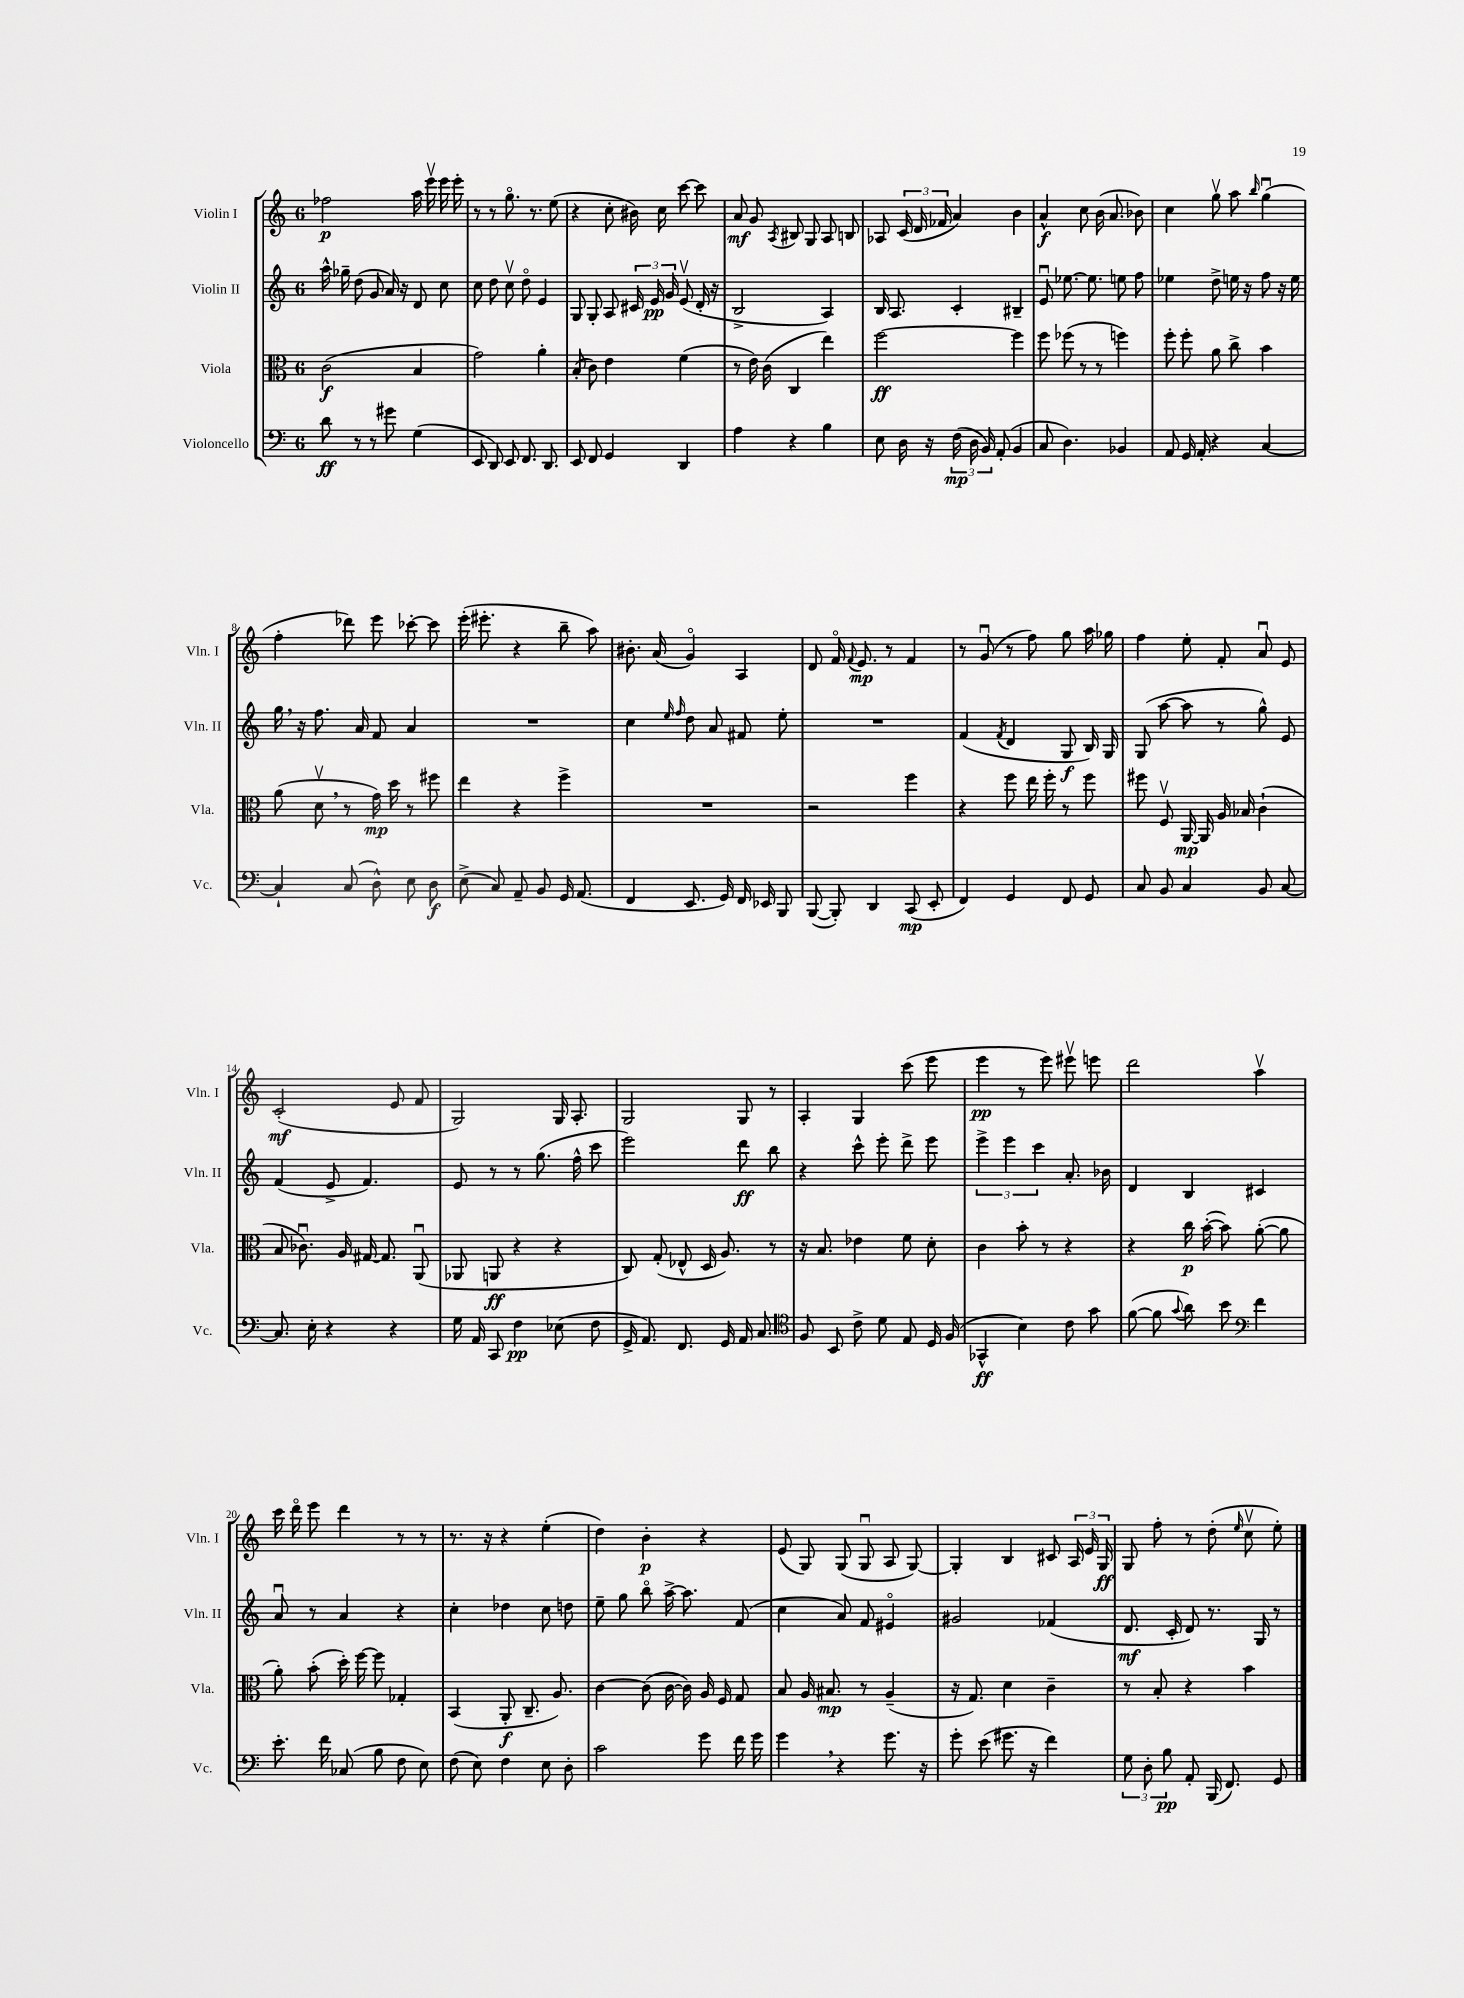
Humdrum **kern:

**kern	**kern	**kern	**kern
*staff4	*staff3	*staff2	*staff1
*clefF4	*clefC3	*clefG2	*clefG2
*k[]	*k[]	*k[]	*k[]
*M6/8	*M6/8	*M6/8	*M6/8
8d\	(2c\	16aa^^\	2ff-\
.	.	16gg-~\	.
8r	.	(8dd\	.
8r	.	8g/	.
8g#\	.	16a/)	.
.	.	16r	.
(4G\	4B/	8d/	16aa\
.	.	.	16eeev\
.	.	8cc\	16eee\
.	.	.	16eee'\
=	=	=	=
8EE/	2g\)	8cc\	8r
8DD/)	.	8dd\	8r
8EE/	.	8ccv\	8.ggo\
8.FF/	.	8ddo\	.
.	.	.	8.r
.	4a'\	4e/	.
8.DD/	.	.	.
.	.	.	(8ee\
=	=	=	=
8EE/	(8B'/	8G/	4r
8FF/	8c\)	8G'/	.
4GG/	4e\	8A/	8cc'\
.	.	24c#/	16b#\)
.	.	24e/	.
.	.	.	16cc\
.	.	24g/	.
4DD/	(4f\	(8ev/	[8ccc\
.	.	16d'/	8ccc\]
.	.	16r	.
=	=	=	=
4A\	8r	2B^/	8a/
.	16e\)	.	8g/
.	(16c\	.	.
.	.	.	8qA/
4r	4C/	.	8B#/
.	.	.	8G/
4B\	4ee\)	4A/)	8A/
.	.	.	8B/
=	=	=	=
8E\	[2ff\	16B/	8A-/
.	.	8.A/	.
16D\	.	.	(24c/
.	.	.	24d/
16r	.	.	.
.	.	.	24f-/
(24F\	.	4c'/	4a/)
24D\	.	.	.
24BB/)	.	.	.
(8AA'/	.	.	.
4BB/	4ff\]	4B#~/	4b\
=	=	=	=
8C/	8ff\	8eu/	4a^^/
4.D\)	(8ff-\	[8.ee-\	.
.	8r	.	8cc\
.	.	8.ee-\]	.
.	8r	.	(16b\
.	.	.	8.a/
4BB-/	4ff\)	8ee\	.
.	.	8ff\	8b-\)
=	=	=	=
8AA/	8ff'\	4ee-\	4cc\
16GG/	8ff'\	.	.
16AA'/	.	.	.
4r	8a\	8dd^\	8ggv\
.	8cc^\	16ee\	8aa\
.	.	16r	.
.	.	.	16qqbb/
[4C/	4b\	8ff\	(4ggu\
.	.	16r	.
.	.	16ee\	.
=	=	=	=
4C`/]	(8a\	16gg\	4ff'\
.	.	16r	.
.	8dv\	8.ff\	.
(8C/	8r	.	8ddd-\)
.	.	16a/	.
8D^^\)	16g\)	8f/	8eee\
.	16dd\	.	.
8E\	8r	4a/	[8ccc-'\
8D\	8ff#\	.	8ccc-\]
=	=	=	=
(8E^\	4ee\	2.r	(16eee'\
.	.	.	8.eee#'\
8C/)	.	.	.
8AA~/	4r	.	4r
8BB/	.	.	.
16GG/	4ff^\	.	8bb~\
(8.AA/	.	.	.
.	.	.	8aa\)
=	=	=	=
4FF/	2.r	4cc\	8.b#'\
.	.	.	(16a/
.	.	16qqee/	.
.	.	16qqff/	.
8.EE/	.	8dd\	4go/)
.	.	8a/	.
16GG/)	.	.	.
16FF/	.	8f#/	4A/
16EE-/	.	.	.
8BBB/	.	8ee'\	.
=	=	=	=
([8BBB/	2r	2.r	8d/
8BBB'/])	.	.	16fo/
.	.	.	8qqf/
.	.	.	8.e/
4DD/	.	.	.
.	.	.	8r
(8CC/	4ff\	.	4f/
8EE'/	.	.	.
=	=	=	=
4FF/)	4r	(4f/	8r
.	.	.	(8gu/
.	.	8qf/	.
4GG/	8ff\	4d/	8r
.	16ee\	.	8ff\)
.	16ff'\	.	.
8FF/	8r	8G/	8gg\
8GG/	8ff\	16B/)	16aa\
.	.	16G/	16gg-\
=	=	=	=
8C/	8ff#\	(8G/	4ff\
8BB/	8Fv/	[8aa\	.
4C/	[16AA/	8aa\]	8ee'\
.	16AA/]	.	.
.	16A/	8r	8f'/
.	16B-/	.	.
8BB/	(4c`\	8gg^^\)	8au/
[8C/	.	8e/	8e/
=	=	=	=
8.C/]	8B/	(4f/	(2c'/
.	8.c-u\)	.	.
16E'\	.	.	.
4r	.	8e^/	.
.	16A/	.	.
.	[16G#/	4.f/)	.
.	8.G#/]	.	.
4r	.	.	8e/
.	(8AAu/	.	8f/
=	=	=	=
16G\	8AA-/	8e/	2G/)
16AA/	.	.	.
8CC/	8AA/	8r	.
4F\	4r	8r	.
.	.	(8.gg\	.
(8E-\	4r	.	16G/
.	.	16ff^^\	8.A'/
8F\	.	8ccc\	.
=	=	=	=
16GG^/	8C/)	2eee\)	2G/
8.AA/)	.	.	.
.	(8G'/	.	.
8.FF/	8E-^^/	.	.
.	16D/	.	.
16GG/	8.A/)	.	.
16AA/	.	8ddd\	8G/
8.C/	.	.	.
.	8r	8bb\	8r
=	=	=	=
*clefC4	*	*	*
8F/	16r	4r	4A'/
.	8.B/	.	.
8BB/	.	.	.
8c^\	4e-\	8ccc^^\	4G/
8d\	.	8eee'\	.
8E/	8f\	8ddd^\	(8ccc\
16D/	8d'\	8eee\	8eee\
(16F/	.	.	.
=	=	=	=
4GG-^^/	4c\	6eee^\	4eee\
.	.	6eee\	.
4B\)	8b'\	.	8r
.	.	6ccc\	.
.	8r	.	8eee\)
8c\	4r	8.a'/	8eee#v\
8g\	.	.	8eee\
.	.	16b-\	.
=	=	=	=
([8f\	4r	4d/	2ddd\
8f\]	.	.	.
8qqg/	.	.	.
8a\)	16cc\	4B/	.
.	([16b'\	.	.
8b\	8b\])	.	.
*clefF4	*	*	*
4f\	([8a'\	4c#/	4aav\
.	8a\]	.	.
=	=	=	=
8.e'\	8a'\)	8au/	16ccc\
.	.	.	16dddo\
.	(8b'\	8r	8eee\
16f\	.	.	.
(8C-/	16dd'\)	4a/	4ddd\
.	[16ff\	.	.
8B\	8ff\]	.	.
8F\	4G-'/	4r	8r
8E\)	.	.	8r
=	=	=	=
(8F\	(4BB/	4cc'\	8.r
8E\)	.	.	.
.	.	.	16r
4F\	8AA'/	4dd-\	4r
.	8.C~/	.	.
8E\	.	8cc\	(4ee'\
.	8.A/)	.	.
8D'\	.	8dd\	.
=	=	=	=
2c\	[4c\	8ee~\	4dd\)
.	.	8gg\	.
.	(8c\]	8bbo\	4b'\
.	[16c\	[16aa^\	.
.	16c\])	8.aa\]	.
8g\	16A/	.	4r
.	16F/	.	.
16f\	8G/	(8f/	.
16g\	.	.	.
=	=	=	=
4g\	8B/	4cc\	(8e/
.	16A/	.	8G/)
.	8.B#/	.	.
4r	.	8a/)	(8G/
.	8r	8f/	8Gu/
8.g\	(4A~/	4e#o/	8A/
.	.	.	[8G/)
16r	.	.	.
=	=	=	=
8g'\	16r	2g#/	4G'/]
.	8.G/)	.	.
(8e\	.	.	.
8.g#\	4d\	.	4B/
16r	.	.	.
4f\)	4c~\	(4f-/	8c#/
.	.	.	24A/
.	.	.	24e/
.	.	.	24G/
=	=	=	=
12G\	8r	8.d/	8G/
12D'\	.	.	.
.	8B'/	.	8ff'\
12B\	.	.	.
.	.	16c'/	.
8AA'/	4r	8d/)	8r
(16BBB/	.	8.r	(8dd'\
8.FF/)	.	.	.
.	.	.	16qqee/
.	4b\	.	8ccv\
.	.	16G/	.
8GG/	.	8r	8ee'\)
==	==	==	==
*-	*-	*-	*-
